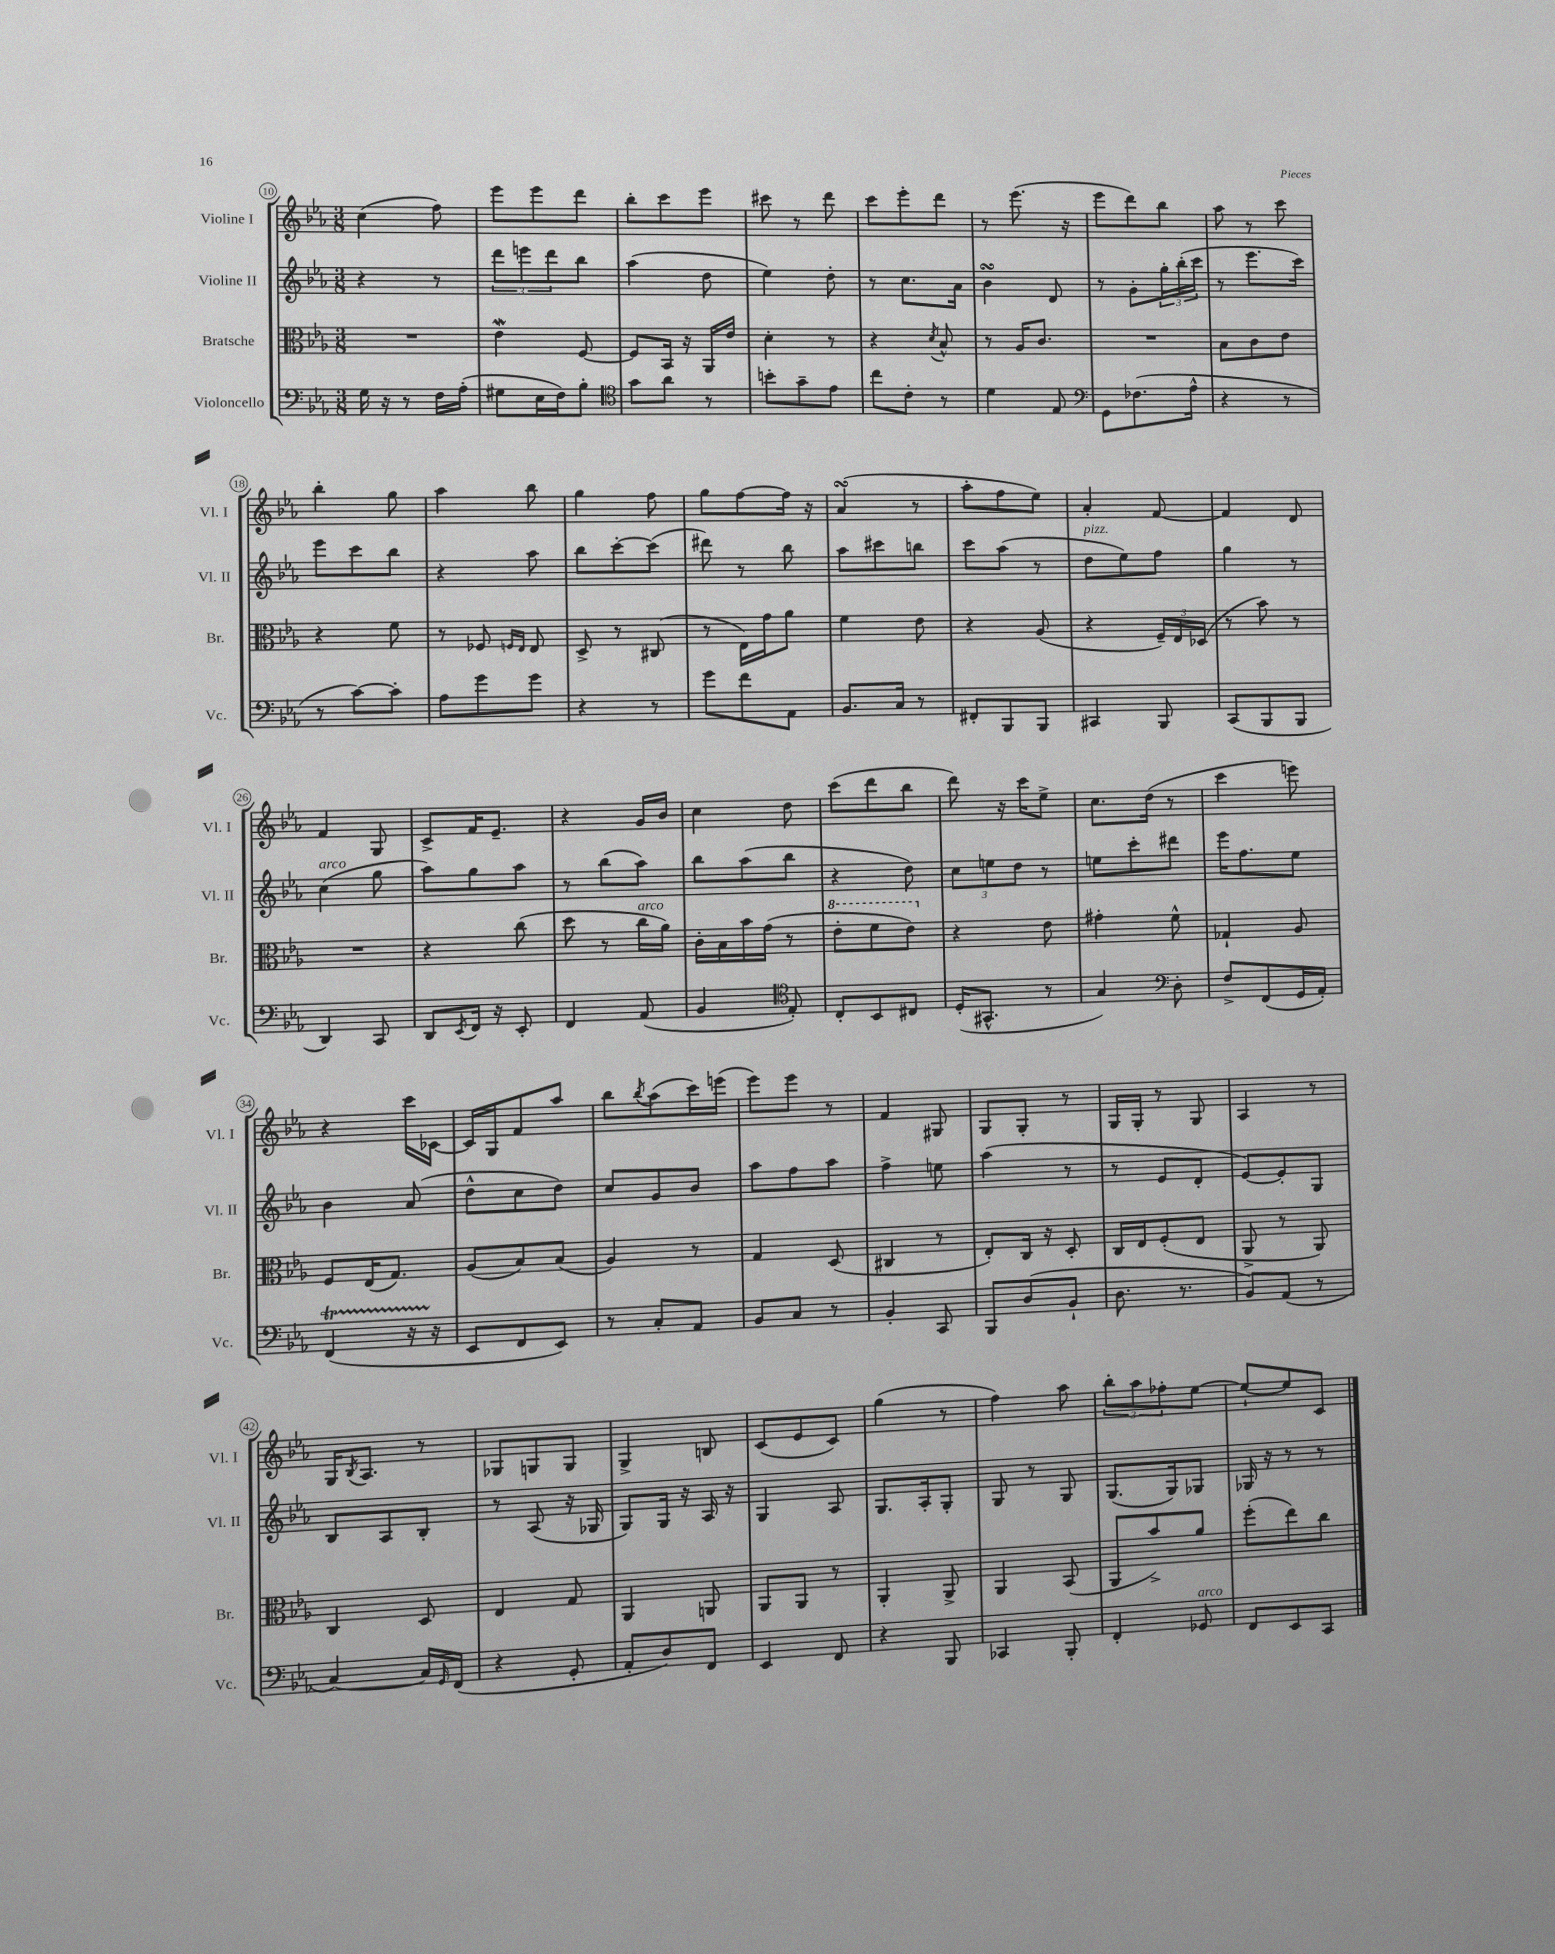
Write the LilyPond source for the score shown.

<<
\new StaffGroup <<
\new Staff = "s0" \with { instrumentName = "Violine I" shortInstrumentName = "Vl. I" } {
    \clef treble \key ees \major \numericTimeSignature \time 3/8
    c''4( f''8) |
    ees'''8 ees'''8 d'''8 |
    bes''8-. c'''8 ees'''8 |
    cis'''8 r8 d'''8 |
    c'''8 ees'''8-. d'''8 |
    r8 ees'''8.( r16 |
    ees'''8 d'''8) bes''8 |
    aes''8 r8 c'''8 |
    bes''4-. g''8 |
    aes''4 bes''8 |
    g''4 f''8 |
    g''8 f''8~ f''16 r16 |
    aes'4\turn( r8 |
    aes''8-. f''8 ees''8) |
    aes'4-. f'8~ |
    f'4 d'8 |
    f'4 g8 |
    c'8-> f'16 ees'8.-- |
    r4 g'16 bes'16 |
    c''4 d''8 |
    c'''8( d'''8 bes''8 |
    d'''8) r16 c'''16 ees''8-> |
    c''8. d''16( r8 |
    c'''4 e'''8) |
    r4 c'''16 ces'16~ |
    ces'16 g16 f'8 aes''8 |
    bes''8 \acciaccatura { bes''8 } aes''8( c'''16) e'''16( |
    ees'''8) ees'''8 r8 |
    f'4 gis8 |
    g8 g8-. r8 |
    g16 g16-. r8 g8 |
    aes4 r8 |
    g16 \acciaccatura { bes8 } aes8. r8 |
    ges8 g8 g8 |
    g4-> b8 |
    c'8( ees'8 c'8) |
    g''4( r8 |
    f''4) aes''8 |
    \tuplet 3/2 { bes''8-. aes''8 fes''8-. } ees''8~ |
    ees''8~-! ees''8 c'8 \bar "|." |
}
\new Staff = "s1" \with { instrumentName = "Violine II" shortInstrumentName = "Vl. II" } {
    \clef treble \key ees \major \numericTimeSignature \time 3/8
    r4 r8 |
    \tuplet 3/2 { d'''8 e'''8 d'''8 } bes''8 |
    aes''4( d''8 |
    ees''4) d''8-. |
    r8 c''8. aes'16 |
    bes'4\turn d'8 |
    r8 g'8-. \tuplet 3/2 { g''16-. bes''16-.( c'''16 } |
    r8 ees'''8. c'''16) |
    ees'''8 c'''8 bes''8 |
    r4 aes''8 |
    bes''8 c'''8~-. c'''8( |
    dis'''8) r8 bes''8 |
    aes''8 cis'''8 b''8 |
    c'''8 aes''8( r8 |
    d''8^\markup { \italic "pizz." } ees''8) f''8 |
    g''4 r8 |
    c''4^\markup { \italic "arco" }( g''8 |
    aes''8) g''8 aes''8 |
    r8 bes''8( aes''8) |
    bes''8 aes''8( bes''8 |
    r4 d''8) |
    \tuplet 3/2 { c''8 e''8 d''8 } r8 |
    e''8 c'''8-. dis'''8 |
    ees'''16 f''8. ees''8 |
    bes'4 aes'8( |
    d''8-^ c''8 d''8) |
    c''8 g'8 bes'8 |
    aes''8 f''8 aes''8 |
    f''4-> e''8 |
    aes''4( r8 |
    r8 ees'8 d'8-. |
    ees'8~) ees'8-. g8 |
    bes8 aes8 bes8-. |
    r8 aes8( r16 ges16 |
    g8) g16 r16 aes16 r16 |
    g4 aes8 |
    g8. aes16-. g8-. |
    g8 r8 g8 |
    g8.( g16) ges8 |
    ges16 r16 r8 r8 \bar "|." |
}
\new Staff = "s2" \with { instrumentName = "Bratsche" shortInstrumentName = "Br." } {
    \clef alto \key ees \major \numericTimeSignature \time 3/8
    R4. |
    ees'4\mordent f8~ |
    f8 bes,16 r16 aes,16 ees'16 |
    d'4-. r8 |
    r4 \acciaccatura { d'8 } bes8-^ |
    r8 aes16 c'8. |
    R4. |
    bes8 c'8 ees'8 |
    r4 f'8 |
    r8 fes8 \grace { f16 ees16 } ees8 |
    d8-> r8 cis8( |
    r8 ees16) g'16 aes'8 |
    f'4 ees'8 |
    r4 aes8( |
    r4 \tuplet 3/2 { f16--) ees16 des16( } |
    r8 bes'8) r8 |
    R4. |
    r4 c''8( |
    d''8 r8 c''16^\markup { \italic "arco" } aes'16) |
    c'16-. bes16 bes'16 g'16( r8 |
    \ottava #1 ees''8-. f''8 ees''8) \ottava #0 |
    r4 ees'8 |
    gis'4-. f'8-^ |
    ges4-! aes8 |
    f8 ees16( g8.) |
    aes8( bes8) bes8( |
    aes4) r8 |
    g4 d8( |
    cis4 r8 |
    ees8-.) c16 r16 d8-. |
    c16 ees16 f8-.( ees8 |
    aes,8-> r8 aes,8) |
    c4 d8 |
    ees4 g8 |
    aes,4 a,8 |
    aes,8 aes,8 r8 |
    aes,4-. aes,8-> |
    aes,4 bes,8( |
    aes,8 bes'8->) aes'8 |
    f''8-.( ees''8) c''8 \bar "|." |
}
\new Staff = "s3" \with { instrumentName = "Violoncello" shortInstrumentName = "Vc." } {
    \clef bass \key ees \major \numericTimeSignature \time 3/8
    g16 r16 r8 f16 aes16-.( |
    gis8 ees16 f16) bes8-. |
    \clef tenor g'8 aes'8 r8 |
    b'8-. g'8-- ees'8 |
    c''8 c'8-. r8 |
    d'4 ees8 |
    \clef bass g,8 fes8.( aes16-^ |
    r4 r8 |
    r8 c'8~) c'8-. |
    aes8 g'8 g'8 |
    r4 r8 |
    g'8 f'8 aes,8 |
    bes,8. c16 r8 |
    fis,8-. bes,,8 bes,,8 |
    cis,4 bes,,8 |
    c,8( bes,,8 bes,,8 |
    d,4) c,8 |
    d,8 \acciaccatura { ees,8 } f,16 r16 ees,8-. |
    f,4 aes,8( |
    bes,4 \clef tenor ees8-.) |
    c8-. bes,8 cis8 |
    d16-.( gis,8.-^ r8 |
    g4) \clef bass d8-. |
    f8-> f,8( g,16 aes,16-.) |
    f,4\startTrillSpan( r16 r16\stopTrillSpan |
    ees,8 f,8 ees,8) |
    r8 c8-. aes,8 |
    bes,8 c8 r8 |
    bes,4-. c,8 |
    bes,,8 d8( bes,8-! |
    d8. r8. |
    bes,8) aes,8( r8 |
    c4~) c16 \grace { g,16 } f,16( |
    r4 g,8-. |
    aes,8-. d8) f,8 |
    ees,4 f,8 |
    r4 bes,,8 |
    ces,4 bes,,8-. |
    f,4-. ges,8^\markup { \italic "arco" } |
    f,8 ees,8 c,8 \bar "|." |
}
>>
>>
\layout { \context { \Score currentBarNumber = #10 \override BarNumber.stencil = #(make-stencil-circler 0.1 0.3 ly:text-interface::print) } }
